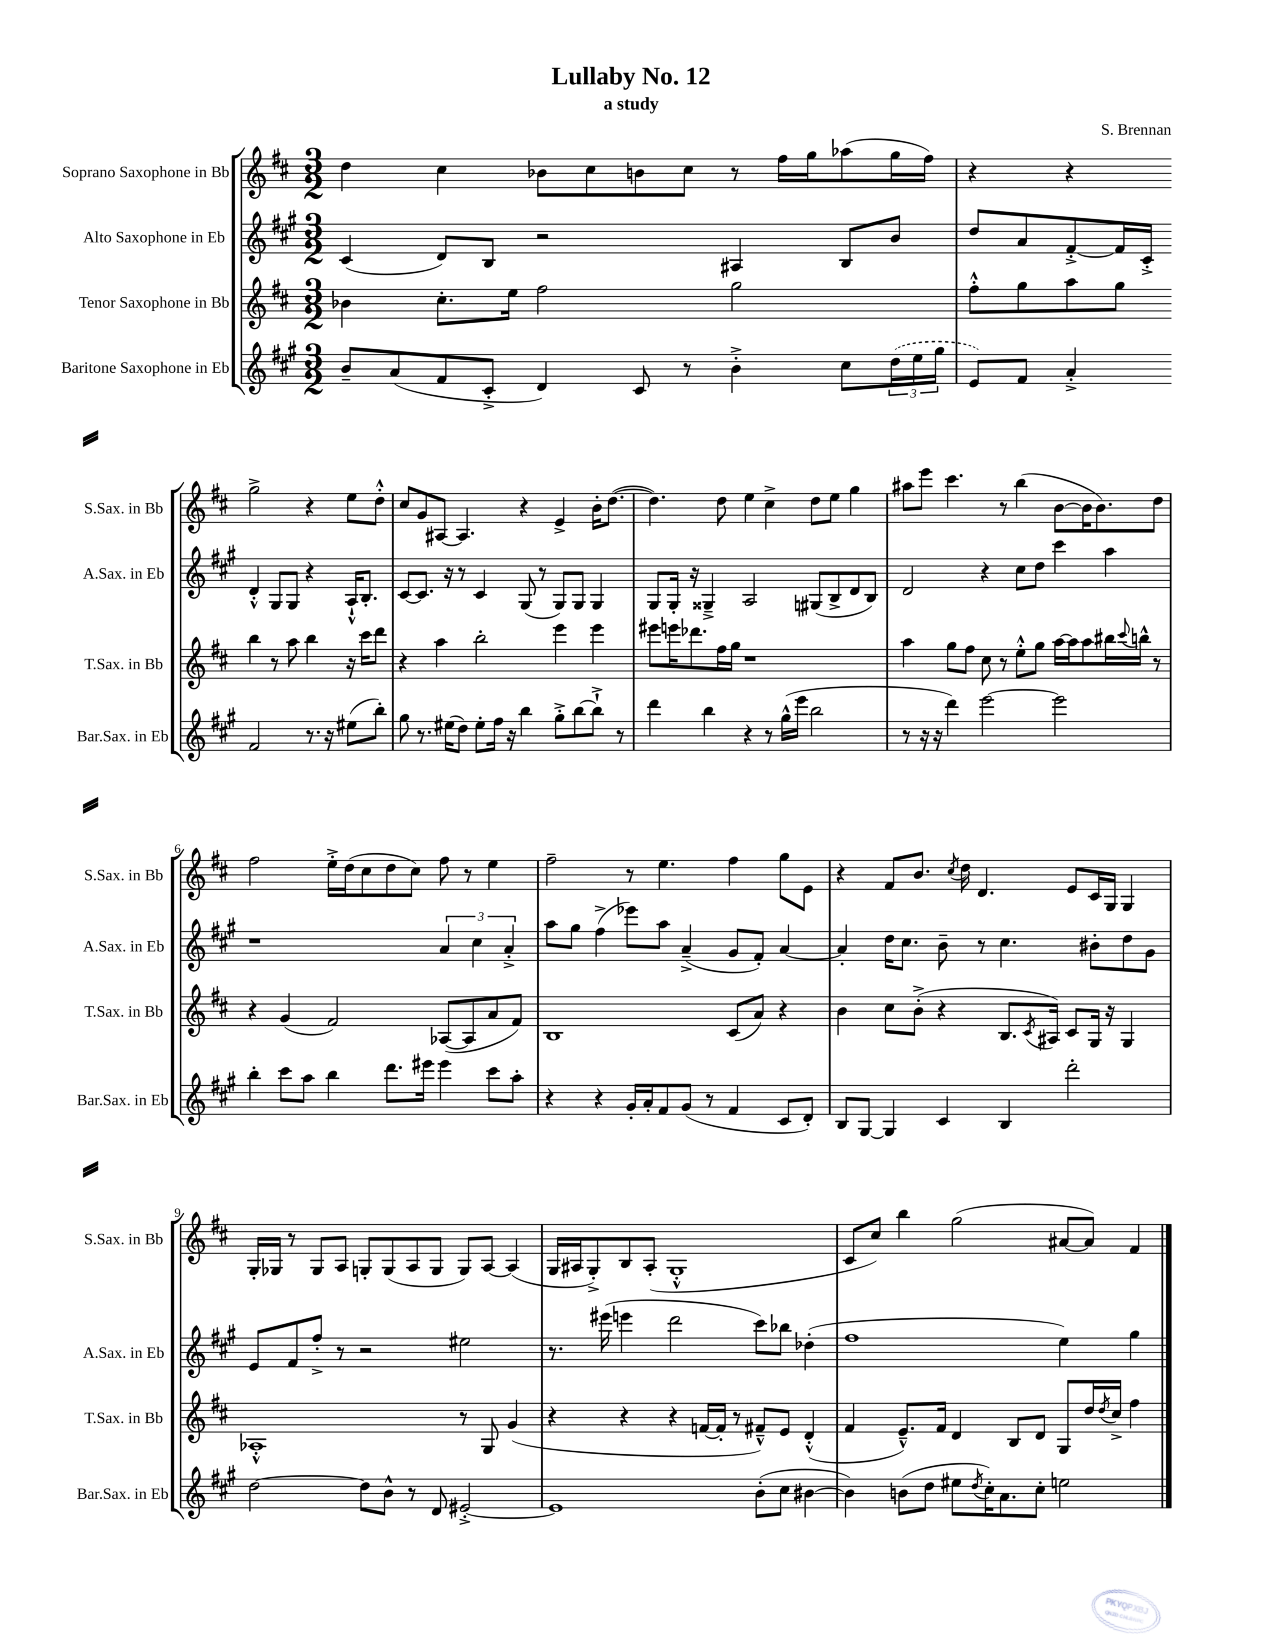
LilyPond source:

\header { title = "Lullaby No. 12" composer = "S. Brennan" subtitle = "a study" }
<<
\new StaffGroup <<
\new Staff = "s0" \with { instrumentName = "Soprano Saxophone in Bb" shortInstrumentName = "S.Sax. in Bb" } {
    \clef treble \key d \major \numericTimeSignature \time 3/2
    d''4 cis''4 bes'8 cis''8 b'8 cis''8 r8 fis''16 g''16 aes''8( g''16 fis''16) |
    r4 r4 g''2-> r4 e''8 d''8-.-^ |
    cis''8 g'8 ais8~ ais4. r4 e'4-> b'16-. d''8.~( |
    d''4.) d''8 e''4 cis''4-> d''8 e''8 g''4 |
    ais''8 e'''8 cis'''4. r8 b''4( b'8~ b'16 b'8.) d''8 |
    fis''2 e''16-.-> d''16( cis''8 d''8 cis''8) fis''8 r8 e''4 |
    fis''2-- r8 e''4. fis''4 g''8 e'8 |
    r4 fis'8 b'8. \acciaccatura { cis''8 } d''16 d'4. e'8 cis'16 g16 g4 |
    g16-. ges16 r8 ges8 a8 g8-. g8( a8 g8 g8) a8~ a4( |
    g16 ais16 g8-.->) b8 ais8-.( g1-.-^ |
    cis'8 cis''8) b''4 g''2( ais'8~ ais'8) fis'4 \bar "|." |
}
\new Staff = "s1" \with { instrumentName = "Alto Saxophone in Eb" shortInstrumentName = "A.Sax. in Eb" } {
    \clef treble \key a \major \numericTimeSignature \time 3/2
    cis'4( d'8) b8 r2 ais4 b8 b'8 |
    d''8 a'8 fis'8~-.-> fis'16 cis'16-.-> d'4-.-^ gis8 gis8 r4 a16-!-^ b8.-. |
    cis'8~ cis'8. r16 r8 cis'4 gis8( r8 gis8) gis8 gis4 |
    gis8 gis16-. r16 gisis4---> a2 gis8( b8-> d'8 b8) |
    d'2 r4 cis''8 d''8 cis'''4 a''4 |
    r1 \tuplet 3/2 { a'4 cis''4 a'4-.-> } |
    a''8 gis''8 fis''4->( ees'''8) a''8 a'4--->( gis'8 fis'8-.) a'4~ |
    a'4-. d''16 cis''8. b'8-- r8 cis''4. bis'8-. d''8 gis'8 |
    e'8 fis'8 fis''8-.-> r8 r2 eis''2 |
    r8. eis'''16( e'''4 d'''2 cis'''8) bes''8 des''4-.( |
    fis''1 e''4) gis''4 \bar "|." |
}
\new Staff = "s2" \with { instrumentName = "Tenor Saxophone in Bb" shortInstrumentName = "T.Sax. in Bb" } {
    \clef treble \key d \major \numericTimeSignature \time 3/2
    bes'4 cis''8.-. e''16 fis''2 g''2 |
    fis''8-.-^ g''8 a''8 g''8 b''4 r8 a''8 b''4 r16 cis'''16 d'''8 |
    r4 a''4 b''2-. e'''4 e'''4 |
    eis'''8 e'''16 des'''8. fis''16 g''16 r1 |
    a''4 g''8 fis''8 cis''8 r8 e''8-.-^ g''8 a''16~ a''16 a''8 bis''16 \appoggiatura { cis'''8 } b''16-^ r8 |
    r4 g'4( fis'2) aes8~( aes8 a'8 fis'8) |
    b1 cis'8( a'8) r4 |
    b'4 cis''8 b'8-.->( r4 b8. \acciaccatura { cis'8 } ais16) cis'8 g16 r16 g4 |
    aes1-.-^ r8 g8 g'4( |
    r4 r4 r4 f'16~ f'16-. r8 fis'8---^) e'8 d'4-.-^( |
    fis'4 e'8.---^) fis'16 d'4 b8 d'8 g8 d''16 \acciaccatura { d''8 } cis''16-> fis''4 \bar "|." |
}
\new Staff = "s3" \with { instrumentName = "Baritone Saxophone in Eb" shortInstrumentName = "Bar.Sax. in Eb" } {
    \clef treble \key a \major \numericTimeSignature \time 3/2
    b'8-- a'8( fis'8 cis'8-.-> d'4) cis'8 r8 b'4-.-> cis''8 \tuplet 3/2 { \once \slurDashed d''16( e''16 gis''16 } |
    e'8) fis'8 a'4-.-> fis'2 r8. r16 eis''8( b''8-.) |
    gis''8 r8. eis''16( d''8) eis''8-. fis''16 r16 b''4 gis''8-.-> b''8~ b''8-!-> r8 |
    d'''4 b''4 r4 r8 gis''16-^( e'''16 b''2 |
    r8 r16 r16 d'''4) e'''2~ e'''2 |
    b''4-. cis'''8 a''8 b''4 d'''8. eis'''16 eis'''4 cis'''8 a''8-. |
    r4 r4 gis'16-. a'16-. fis'8 gis'8( r8 fis'4 cis'8 d'8-.) |
    b8 gis8~ gis4 cis'4 b4 d'''2-. |
    d''2~ d''8 b'8-^ r8 d'8 eis'2~-.-> |
    eis'1 b'8-.( cis''8 bis'4~ |
    bis'4) b'8( d''8 eis''8 \acciaccatura { d''8 } cis''16-.) a'8. cis''8-. e''2 \bar "|." |
}
>>
>>
